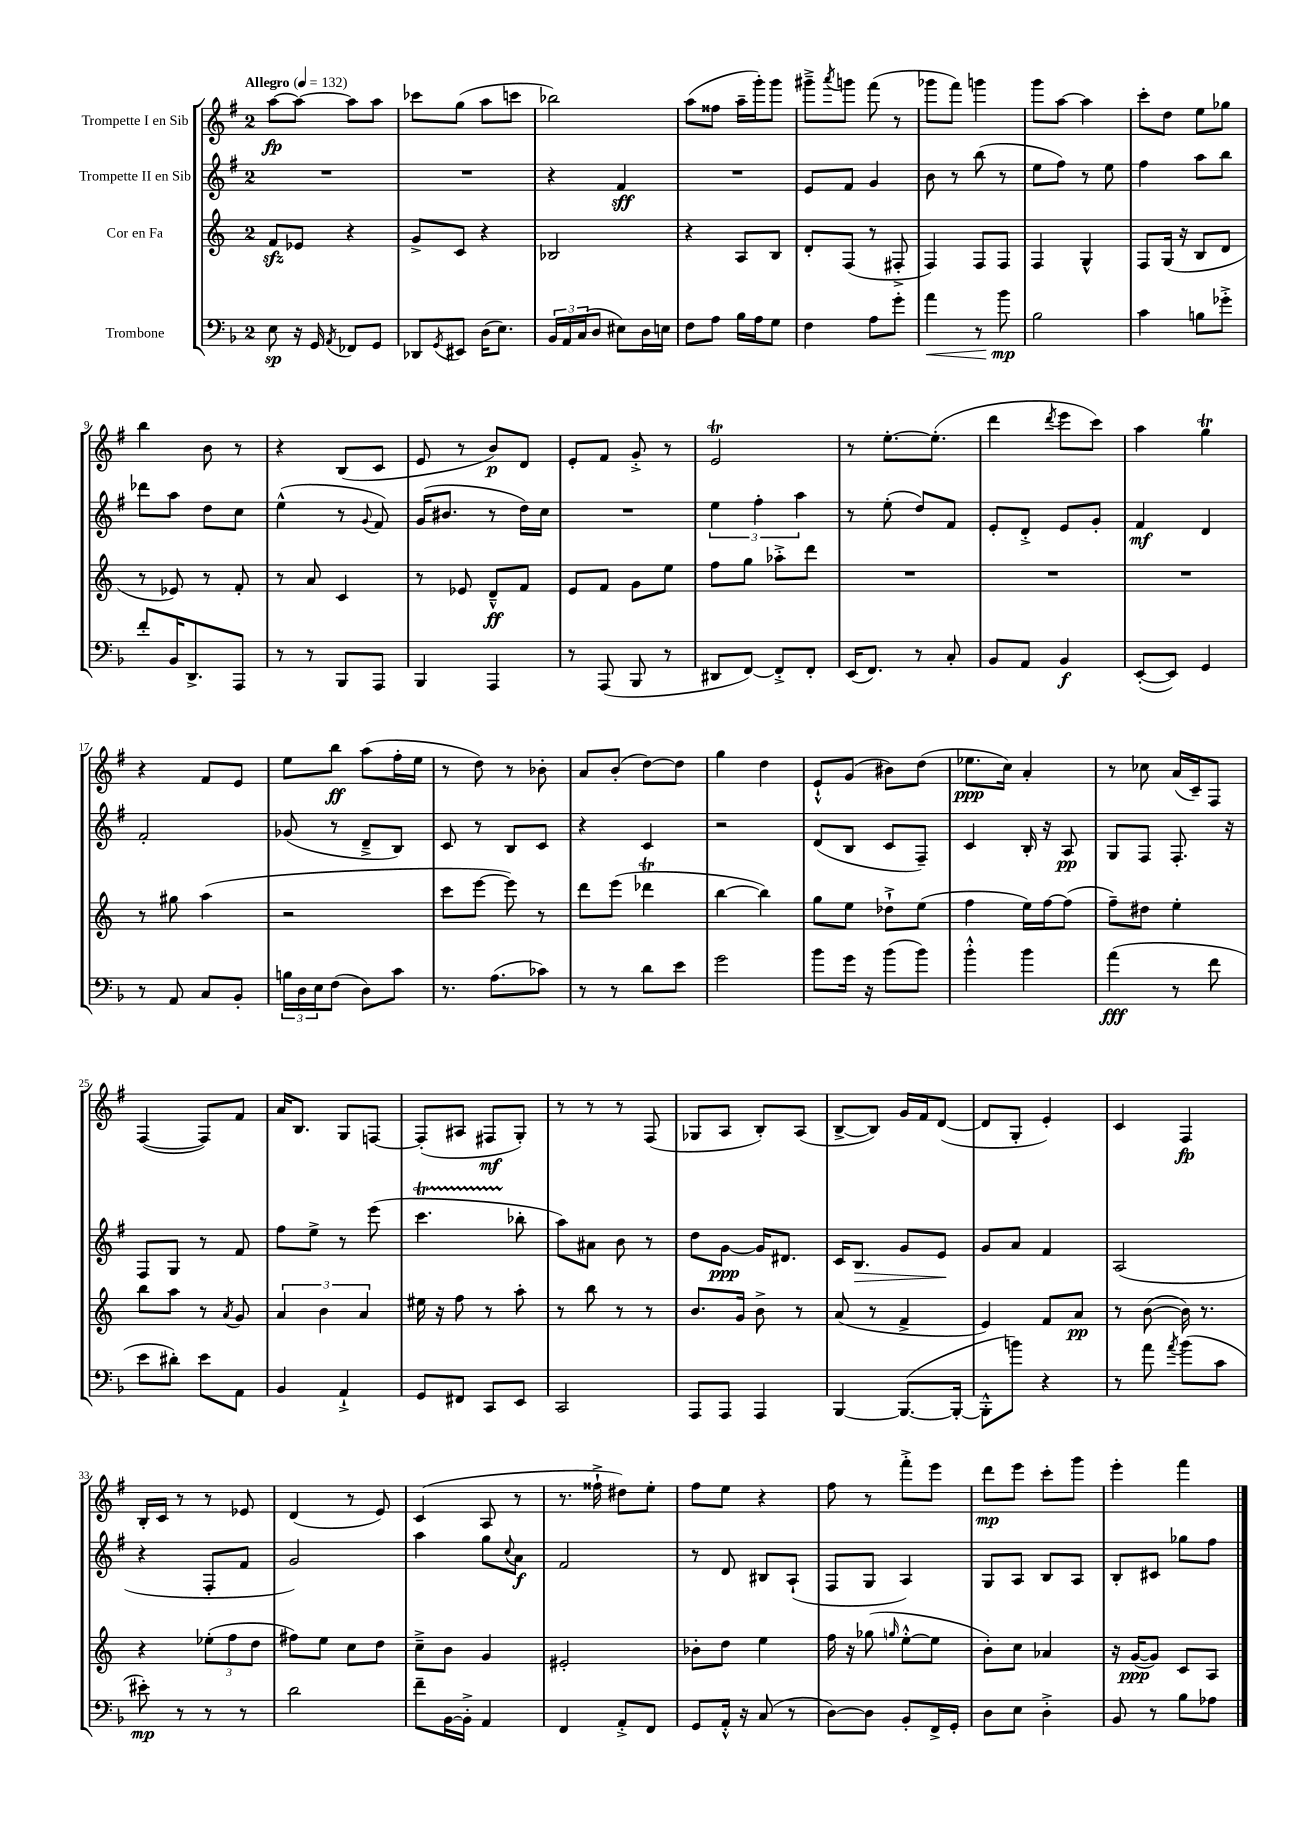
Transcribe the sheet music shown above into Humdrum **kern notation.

**kern	**dynam	**kern	**dynam	**kern	**dynam	**kern	**dynam
*part4	*part4	*part3	*part3	*part2	*part2	*part1	*part1
*staff4	*staff4	*staff3	*staff3	*staff2	*staff2	*staff1	*staff1
*I"Trombone	*	*I"Cor en Fa	*	*I"Trompette II en Sib	*	*I"Trompette I en Sib	*
*clefF4	*	*clefG2	*	*clefG2	*	*clefG2	*
*k[b-]	*	*k[]	*	*k[f#]	*	*k[f#]	*
*M2/4	*	*M2/4	*	*M2/4	*	*M2/4	*
*MM132	*	*MM132	*	*MM132	*	*MM132	*
=1	=1	=1	=1	=1	=1	=1	=1
!	!	!	!	!	!	!LO:TX:a:B:t=Allegro	!
8E\	sp	8fzz/L	.	2r	.	[8aa\L	fp
16r	.	8e-X/J	.	.	.	8aa\J_	.
16GG/	.	.	.	.	.	.	.
8qAA/	.	.	.	.	.	.	.
8FF-X/L	.	4r	.	.	.	8aa\L]	.
8GG/J	.	.	.	.	.	8aa\J	.
=2	=2	=2	=2	=2	=2	=2	=2
8DD-X/L	.	8g^/L	.	2r	.	8ccc-X\L	.
8qGG/	.	.	.	.	.	.	.
8EE#X/J	.	8c/J	.	.	.	(8gg\J	.
(16D\KL	.	4r	.	.	.	8aa\L	.
8.E\J)	.	.	.	.	.	.	.
.	.	.	.	.	.	8cccn\J	.
=3	=3	=3	=3	=3	=3	=3	=3
24BB-/LL	.	2B-X/	.	4r	.	2bb-X\)	.
24AA/	.	.	.	.	.	.	.
(24C/J	.	.	.	.	.	.	.
8D/J	.	.	.	.	.	.	.
8E#X\L)	.	.	.	4f#/	sff	.	.
16D\L	.	.	.	.	.	.	.
16En\JJ	.	.	.	.	.	.	.
=4	=4	=4	=4	=4	=4	=4	=4
8F\L	.	4r	.	2r	.	(8aa\L	.
8A\J	.	.	.	.	.	8ff##X\J	.
16B-\LL	.	8A/L	.	.	.	16aa~\LL	.
16A\J	.	.	.	.	.	16ggg'\J)	.
8G\J	.	8B/J	.	.	.	8ggg\J	.
=5	=5	=5	=5	=5	=5	=5	=5
4F\	.	8d'/L	.	8e/L	.	8ggg#X~^\L	.
.	.	.	.	.	.	8qaaa/	.
.	.	(8F/J	.	8f#/J	.	8gggn\J	.
8A\L	.	8r	.	4g/	.	(8fff#\	.
8g'\J	.	8F#X'^/	.	.	.	8r	.
=6	=6	=6	=6	=6	=6	=6	=6
!	!LO:HP:b	!	!	!	!	!	!
4a\	<	4F/)	.	8b\	.	8ggg-X\L	.
.	.	.	.	8r	.	8fff#\J)	.
8r	.	8F/L	.	(8bb\	.	4gggn\	.
8b-\	mp	8F/J	.	8r	.	.	.
.	[	.	.	.	.	.	.
=7	=7	=7	=7	=7	=7	=7	=7
2B-\	.	4F/	.	8ee\L	.	8ggg\L	.
.	.	.	.	8ff#\J)	.	[8aa\J	.
.	.	4G^^/	.	8r	.	4aa\]	.
.	.	.	.	8ee\	.	.	.
=8	=8	=8	=8	=8	=8	=8	=8
4c\	.	8F/L	.	4ff#\	.	8ccc'\L	.
.	.	(16G/Jk	.	.	.	8dd\J	.
.	.	16r	.	.	.	.	.
8Bn\L	.	8B/L	.	8aa\L	.	8ee\L	.
8g-X'^\J	.	8d/J	.	8bb\J	.	8gg-X\J	.
!!LO:LB:g=z
=9	=9	=9	=9	=9	=9	=9	=9
8f'/L	.	8r	.	8ddd-X\L	.	4bb\	.
16BB-/K	.	8e-X/)	.	8aa\J	.	.	.
8.DD^/	.	.	.	.	.	.	.
.	.	8r	.	8dd\L	.	8b\	.
8AAA/J	.	8f'/	.	8cc\J	.	8r	.
=10	=10	=10	=10	=10	=10	=10	=10
8r	.	8r	.	(4ee^^\	.	4r	.
8r	.	8a/	.	.	.	.	.
8BBB-/L	.	4c/	.	8r	.	(8B/L	.
.	.	.	.	8qqg/	.	.	.
8AAA/J	.	.	.	8f#/)	.	8c/J	.
=11	=11	=11	=11	=11	=11	=11	=11
4BBB-/	.	8r	.	(16g/KL	.	8e/	.
.	.	.	.	8.b#X/J	.	.	.
.	.	8e-X/	.	.	.	8r	.
4AAA/	.	8d~^^/L	ff	8r	.	8b/L)	p
.	.	8f/J	.	16dd\LL)	.	8d/J	.
.	.	.	.	16cc\JJ	.	.	.
=12	=12	=12	=12	=12	=12	=12	=12
8r	.	8e/L	.	2r	.	8e'/L	.
(8AAA/	.	8f/J	.	.	.	8f#/J	.
8BBB-/	.	8g\L	.	.	.	8g'^/	.
8r	.	8ee\J	.	.	.	8r	.
=13	=13	=13	=13	=13	=13	=13	=13
8DD#X/L	.	8ff\L	.	6ee\	.	2eT/	.
[8FF/J)	.	8gg\J	.	.	.	.	.
.	.	.	.	6ff#'\	.	.	.
8FF'^/L]	.	8aa-X'^\L	.	.	.	.	.
.	.	.	.	6aa\	.	.	.
8FF'/J	.	8ddd\J	.	.	.	.	.
=14	=14	=14	=14	=14	=14	=14	=14
(16EE/KL	.	2r	.	8r	.	8r	.
8.FF/J)	.	.	.	.	.	.	.
.	.	.	.	(8ee'\	.	[8.ee'\L	.
8r	.	.	.	8dd/L)	.	.	.
.	.	.	.	.	.	(8.ee'\J]	.
8C'/	.	.	.	8f#/J	.	.	.
=15	=15	=15	=15	=15	=15	=15	=15
8BB-/L	.	2r	.	8e'/L	.	4ddd\	.
8AA/J	.	.	.	8d'^/J	.	.	.
.	.	.	.	.	.	8qddd/	.
4BB-/	f	.	.	8e/L	.	8eee\L	.
.	.	.	.	8g'/J	.	8ccc\J)	.
=16	=16	=16	=16	=16	=16	=16	=16
([8EE'/L	.	2r	.	4f#/	mf	4aa\	.
8EE/J])	.	.	.	.	.	.	.
4GG/	.	.	.	4d/	.	4ggT\	.
!!LO:LB:g=z
=17	=17	=17	=17	=17	=17	=17	=17
8r	.	8r	.	2f#'/	.	4r	.
8AA/	.	8gg#X\	.	.	.	.	.
8C/L	.	(4aa\	.	.	.	8f#/L	.
8BB-'/J	.	.	.	.	.	8e/J	.
=18	=18	=18	=18	=18	=18	=18	=18
24Bn\LL	.	2r	.	(8g-X/	.	8ee\L	.
24D\	.	.	.	.	.	.	.
24E\J	.	.	.	.	.	.	.
(8F\J	.	.	.	8r	.	8bb\J	ff
8D\L)	.	.	.	8d~^/L	.	(8aa\L	.
8c\J	.	.	.	8B/J)	.	16ff#'\L	.
.	.	.	.	.	.	16ee\JJ	.
=19	=19	=19	=19	=19	=19	=19	=19
8.r	.	8ccc\L	.	8c/	.	8r	.
.	.	[8eee\J	.	8r	.	8dd\)	.
(8.A\L	.	.	.	.	.	.	.
.	.	8eee\])	.	8B/L	.	8r	.
8c-X\J)	.	8r	.	8c/J	.	8b-X'\	.
=20	=20	=20	=20	=20	=20	=20	=20
8r	.	8ddd\L	.	4r	.	8a/L	.
8r	.	(8eee\J	.	.	.	(8b'/J	.
8d\L	.	4ddd-XT\	.	4c/	.	[8dd\L)	.
8e\J	.	.	.	.	.	8dd\J]	.
=21	=21	=21	=21	=21	=21	=21	=21
2g\	.	[4bb\	.	2r	.	4gg\	.
.	.	4bb\])	.	.	.	4dd\	.
=22	=22	=22	=22	=22	=22	=22	=22
8b-\L	.	8gg\L	.	(8d/L	.	8e`^^/L	.
16g\Jk	.	8ee\J	.	8B/J	.	(8g/J	.
16r	.	.	.	.	.	.	.
(8b-\L	.	8dd-X`^\L	.	8c/L	.	8b#X\L)	.
8b-\J)	.	(8ee\J	.	8F#~/J)	.	(8dd\J	.
=23	=23	=23	=23	=23	=23	=23	=23
4b-'^^\	.	4ff\	.	4c/	.	8.ee-X\L	ppp
.	.	.	.	.	.	16cc\Jk)	.
4b-\	.	16ee\LL)	.	16B'/	.	4a'/	.
.	.	[16ff\J	.	16r	.	.	.
.	.	(8ff\J]	.	8A/	pp	.	.
=24	=24	=24	=24	=24	=24	=24	=24
(4a\	fff	8ff~\L)	.	8G/L	.	8r	.
.	.	8dd#X\J	.	8F#/J	.	8cc-X\	.
8r	.	4ee'\	.	8.F#'/	.	(16a/LL	.
.	.	.	.	.	.	16c~/J)	.
8f\	.	.	.	.	.	8F#/J	.
.	.	.	.	16r	.	.	.
!!LO:LB:g=z
=25	=25	=25	=25	=25	=25	=25	=25
8e\L	.	8bb\L	.	8F#/L	.	([4F#/	.
8d#X'\J)	.	8aa\J	.	8G/J	.	.	.
8e\L	.	8r	.	8r	.	8F#/L])	.
.	.	8qa/	.	.	.	.	.
8AA\J	.	8g/	.	8f#/	.	8f#/J	.
=26	=26	=26	=26	=26	=26	=26	=26
4BB-/	.	6a/	.	8ff#\L	.	16a/KL	.
.	.	.	.	.	.	8.B/J	.
.	.	.	.	8ee^\J	.	.	.
.	.	6b\	.	.	.	.	.
4AA`^/	.	.	.	8r	.	8G/L	.
.	.	6a/	.	.	.	.	.
.	.	.	.	(8eee\	.	[8Fn/J	.
=27	=27	=27	=27	=27	=27	=27	=27
8GG/L	.	16ee#X\	.	4.cccT\	.	(8F'/L]	.
.	.	16r	.	.	.	.	.
8FF#X/J	.	8ff\	.	.	.	8A#X/J	.
8CC/L	.	8r	.	.	.	8F#X/L	mf
8EE/J	.	8aa'\	.	8bb-X'\	.	8G'/J)	.
=28	=28	=28	=28	=28	=28	=28	=28
2CC/	.	8r	.	8aa\L)	.	8r	.
.	.	8bb\	.	8a#X\J	.	8r	.
.	.	8r	.	8b\	.	8r	.
.	.	8r	.	8r	.	(8F#/	.
=29	=29	=29	=29	=29	=29	=29	=29
8AAA/L	.	8.b/L	.	8dd\L	.	8G-X/L	.
8AAA/J	.	.	.	[8g\J	ppp	8A/J	.
.	.	16g/Jk	.	.	.	.	.
4AAA/	.	8b^\	.	16g/KL]	.	8B'/L)	.
.	.	.	.	8.d#X/J	.	.	.
.	.	8r	.	.	.	(8A/J	.
=30	=30	=30	=30	=30	=30	=30	=30
[4BBB-/	.	(8a/	.	16c/KL	.	[8B^/L	.
!	!	!	!	!	!LO:HP:b	!	!
.	.	.	.	8.B/J	>	.	.
.	.	8r	.	.	.	8B/J])	.
(8.BBB-/L_	.	4f^/	.	8g/L	.	16g/LL	.
.	.	.	.	.	.	16f#/J	.
.	.	.	.	8e/J	.	([8d/J	.
16BBB-'/Jk_	.	.	.	.	.	.	.
.	.	.	.	.	]	.	.
=31	=31	=31	=31	=31	=31	=31	=31
8BBB-'^^\L]	.	4e/)	.	8g/L	.	8d/L]	.
8bn\J)	.	.	.	8a/J	.	8G'/J	.
4r	.	8f/L	.	4f#/	.	4e'/)	.
.	.	8a/J	pp	.	.	.	.
=32	=32	=32	=32	=32	=32	=32	=32
8r	.	8r	.	(2A/	.	4c/	.
8a\	.	([8b\	.	.	.	.	.
8qa/	.	.	.	.	.	.	.
(8b-\L	.	16b\])	.	.	.	4F#/	fp
.	.	8.r	.	.	.	.	.
8c\J	.	.	.	.	.	.	.
!!LO:LB:g=z
=33	=33	=33	=33	=33	=33	=33	=33
8e#X'\)	mp	4r	.	4r	.	16B'/LL	.
.	.	.	.	.	.	16c/JJ	.
8r	.	.	.	.	.	8r	.
8r	.	(12ee-X'\L	.	8F#'/L	.	8r	.
.	.	12ff\	.	.	.	.	.
8r	.	.	.	8f#/J	.	8e-X/	.
.	.	12dd\J	.	.	.	.	.
=34	=34	=34	=34	=34	=34	=34	=34
2d\	.	8ff#X\L)	.	2g/)	.	(4d/	.
.	.	8ee\J	.	.	.	.	.
.	.	8cc\L	.	.	.	8r	.
.	.	8dd\J	.	.	.	8e/)	.
=35	=35	=35	=35	=35	=35	=35	=35
8f~\L	.	8cc~^\L	.	4aa\	.	(4c/	.
[16BB-\L	.	8b\J	.	.	.	.	.
16BB-'^\JJ]	.	.	.	.	.	.	.
4AA/	.	4g/	.	8gg\L	.	8A/	.
.	.	.	.	8qqcc/	.	.	.
.	.	.	.	8a\J	f	8r	.
=36	=36	=36	=36	=36	=36	=36	=36
4FF/	.	2e#X'/	.	2f#/	.	8.r	.
.	.	.	.	.	.	16ff##X`^\	.
8AA'^/L	.	.	.	.	.	8dd#X\L)	.
8FF/J	.	.	.	.	.	8ee'\J	.
=37	=37	=37	=37	=37	=37	=37	=37
8GG/L	.	8b-X'\L	.	8r	.	8ff#\L	.
16AA'^^/Jk	.	8dd\J	.	8d/	.	8ee\J	.
16r	.	.	.	.	.	.	.
(8C/	.	4ee\	.	8B#X/L	.	4r	.
8r	.	.	.	(8A`/J	.	.	.
=38	=38	=38	=38	=38	=38	=38	=38
[8D\L)	.	16ff\	.	8F#/L	.	8ff#\	.
.	.	16r	.	.	.	.	.
8D\J]	.	(8gg-X\	.	8G/J	.	8r	.
.	.	16qqggn/	.	.	.	.	.
8BB-'/L	.	[8ee'^^\L	.	4A/)	.	8fff#'^\L	.
16FF^/L	.	8ee\J]	.	.	.	8eee\J	.
16GG'/JJ	.	.	.	.	.	.	.
=39	=39	=39	=39	=39	=39	=39	=39
8D\L	.	8b'\L)	.	8G/L	.	8ddd\L	mp
8E\J	.	8cc\J	.	8A/J	.	8eee\J	.
4D'^\	.	4a-X/	.	8B/L	.	8ccc'\L	.
.	.	.	.	8A/J	.	8ggg\J	.
=40	=40	=40	=40	=40	=40	=40	=40
8BB-/	.	16r	.	8B'/L	.	4eee'\	.
.	.	([16g/KL	ppp	.	.	.	.
8r	.	8g/J])	.	8c#X/J	.	.	.
8B-\L	.	8c/L	.	8gg-X\L	.	4fff#\	.
8A-X\J	.	8A/J	.	8ff#\J	.	.	.
==	==	==	==	==	==	==	==
*-	*-	*-	*-	*-	*-	*-	*-
